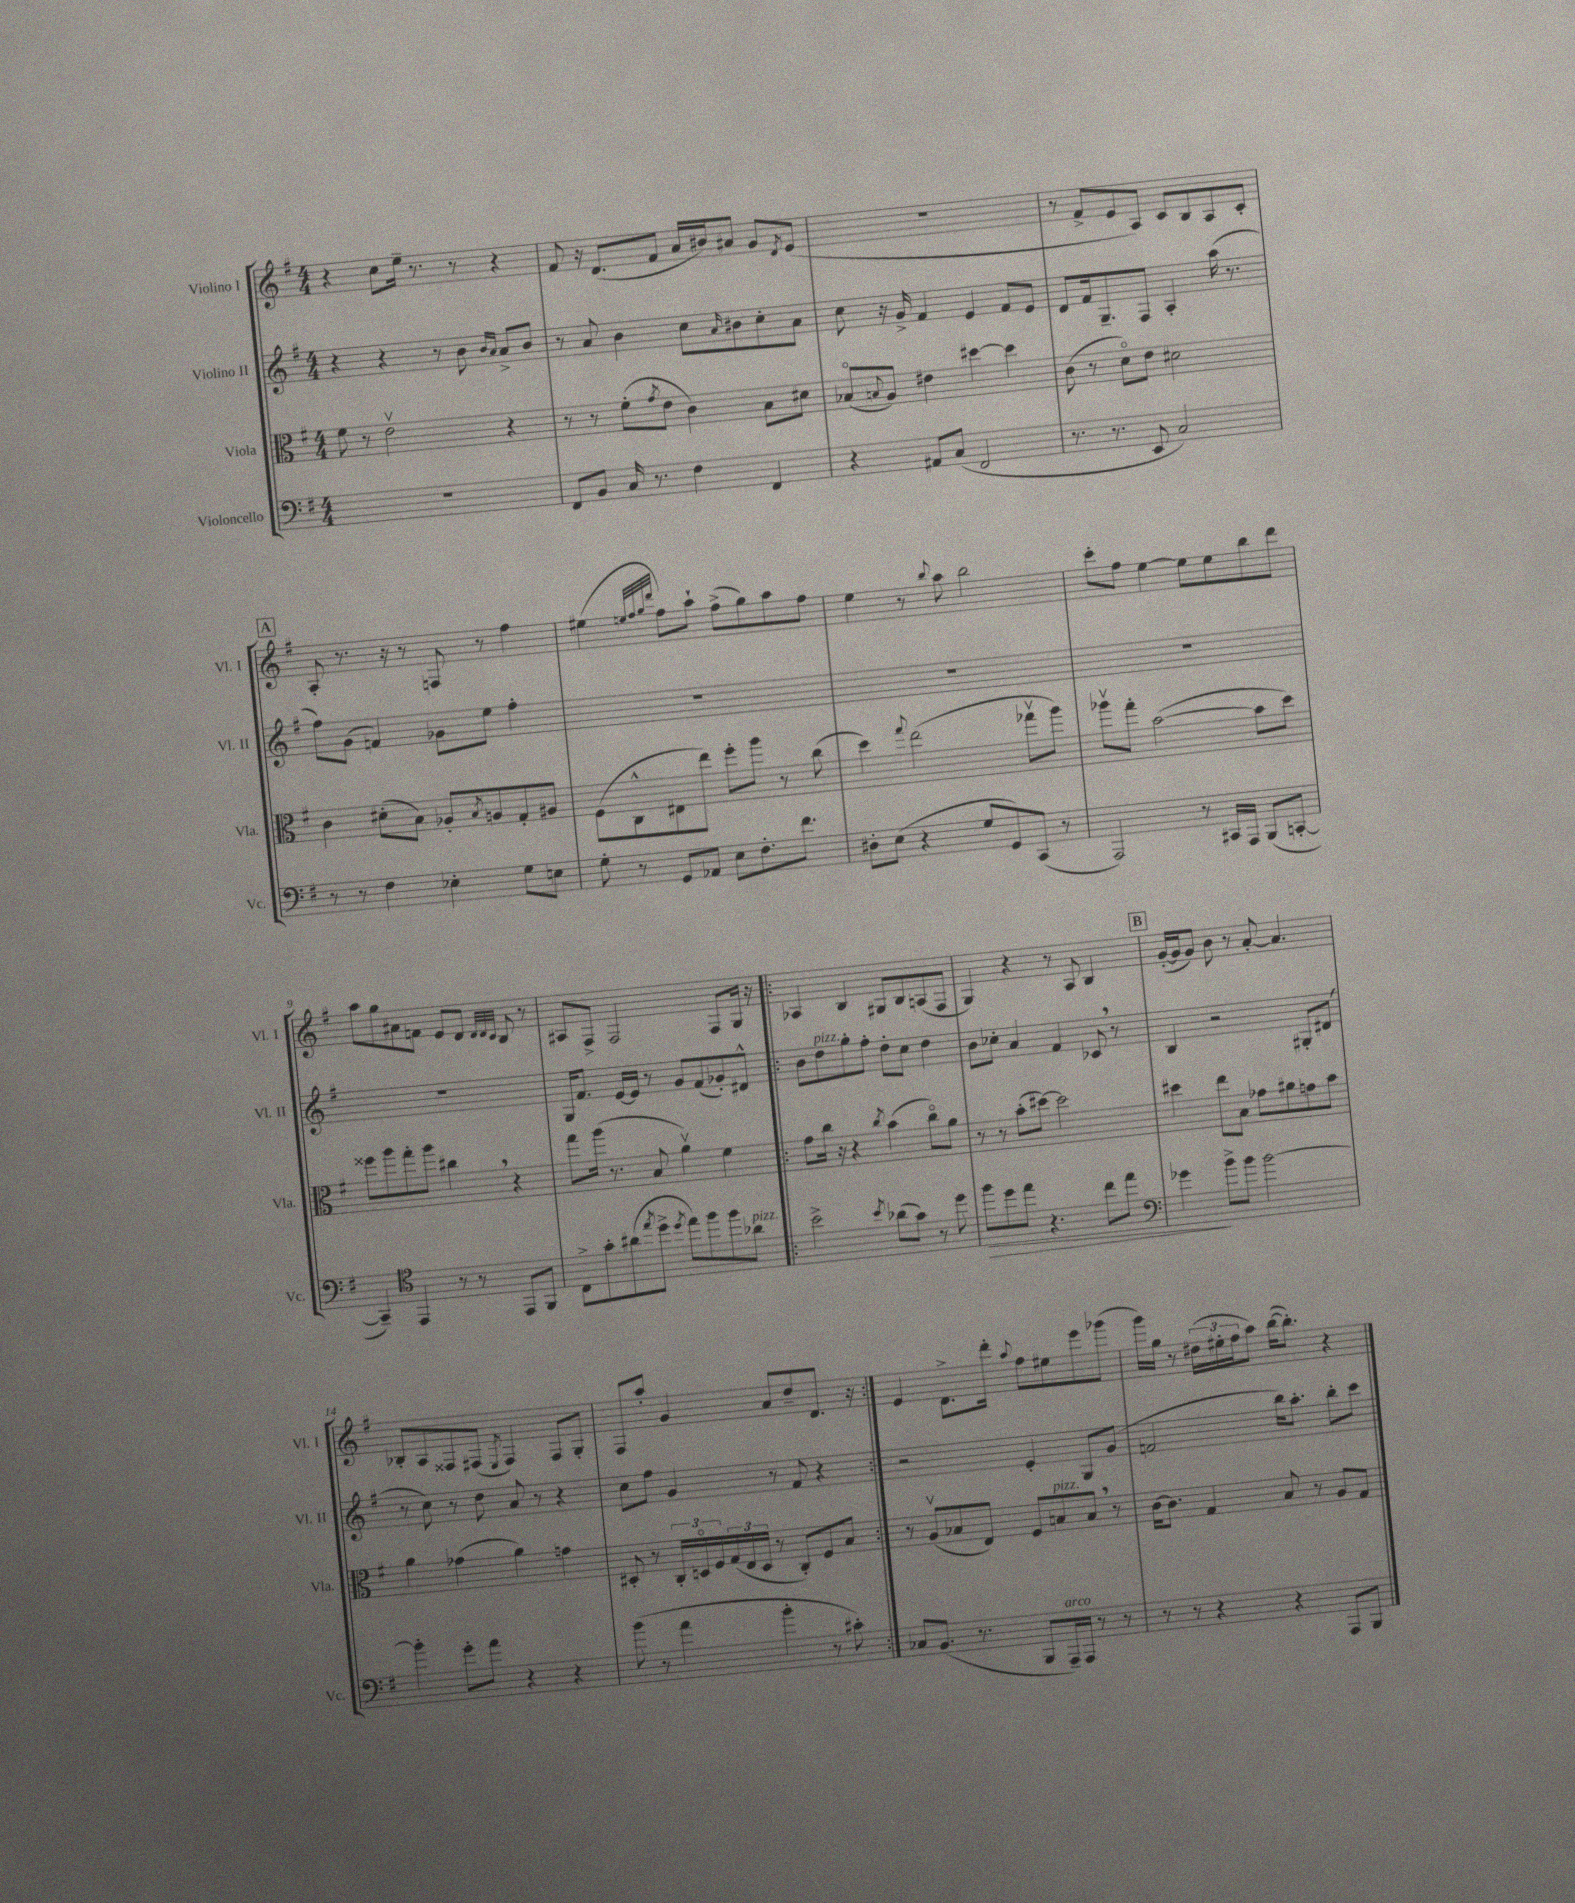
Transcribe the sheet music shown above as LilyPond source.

<<
\new StaffGroup <<
\new Staff = "s0" \with { instrumentName = "Violino I" shortInstrumentName = "Vl. I" } {
    \clef treble \key g \major \numericTimeSignature \time 4/4
    r4 c''8 e''16-- r8. r8 r4 |
    fis'8 r16 d'8.( fis'8 a'16 bis'16) ais'8 g'8 \acciaccatura { d'8 } e'8( |
    R1 |
    r8 fis'8-> e'8 a8) c'8 b8 a8 c'8-. |
    \mark \markup { \box "A" } a8-. r8. r16 r8 f8 r8 fis''4 |
    eis''4( \grace { e''32 fis''32 g''32 d'''32 } fis''8) a''8-! fis''8->( g''8) a''8 fis''8 |
    e''4 r8 \appoggiatura { b''8 } a''8 b''2 |
    c'''8-. fis''8 e''4~ e''8 e''8 b''8 d'''8 |
    a''8 g''8 ais'8 f'8 e'8 d'8 \grace { d'32 d'32 c'32 } b8 r8 |
    ais8 fis8-> fis2 fis8 g16 r16 |
    \repeat volta 2 { aes4 b4 gis8 b8 a8( fis8 |
    g4) r4 r8 a8 b4 |
    \mark \markup { \box "B" } g'16~-.( g'16 g'8) b'8 r8 a'8~-. a'4. |
    bes8-. a8 fisis8 fis8( \acciaccatura { e8 } fis4) fis8 g8-. |
    fis8 a''8-. g'4 a'8 d''8-- d'8. r16 | }
    e'4 d'8.-> d'''16-. \appoggiatura { a''8 } fis''8 eis''8 e'''8 ges'''8( |
    g'''16) g''16 r8 \tuplet 3/2 { dis''16( eis''16-. fis''16 } a''8) b''16~( b''8.-.) r4 \bar "|." |
}
\new Staff = "s1" \with { instrumentName = "Violino II" shortInstrumentName = "Vl. II" } {
    \clef treble \key g \major \numericTimeSignature \time 4/4
    r4 r4 r8 b'8 \grace { b'16 a'16 } a'8-> b'8 |
    r8 a'8 b'4 c''8 \grace { a'16 } bis'8 c''8-. a'8 |
    c''8 r16 g'16-> fis'4 e'4 fis'8 e'8 |
    d'8 fis'16 g8.-- fis8 a4-. a''16( r8. |
    \mark \markup { \box "A" } fis''8) g'8( f'4) ges'8 e''8 fis''4-. |
    R1 |
    R1 |
    R1 |
    R1 |
    g16 fis'8. e'16~ e'16 r8 g'8 fis'8( ges'8-.) dis'8-^ |
    \repeat volta 2 { b'8 d''8^\markup { \italic "pizz." } g''8-. fis''8-. d''8-. c''8 d''4 |
    b'8 ces''8-. a'4 fis'4 ces'8 \breathe r8 |
    \mark \markup { \box "B" } b4 r2 gis8-. dis'8( |
    r8 c''8) r8 d''8 a'8 r8 r4 |
    c''8 fis''8 g'4 r8 fis'8 r4 | }
    r2 e'4-. g8 g'8( |
    f'2 b''16) a''8.-. b''8-. c'''8 \bar "|." |
}
\new Staff = "s2" \with { instrumentName = "Viola" shortInstrumentName = "Vla." } {
    \clef alto \key g \major \numericTimeSignature \time 4/4
    fis'8 r8 e'2\upbow r4 |
    r8 r8 fis'8-.( \acciaccatura { g'8 } e'8 c'4) b8 dis'8 |
    bes8\flageolet( \appoggiatura { b8 } a8) eis'4 dis''4~ dis''4 |
    c'8( r8 d'8\flageolet) e'8 dis'2 |
    \mark \markup { \box "A" } c'4 dis'8-.( b8) aes8-. \acciaccatura { b8 } a8 g8-. ais8 |
    fis8( c8-^ eis8 e''8) fis''8-. a''8 r8 c''8( |
    d''4) \appoggiatura { g''8 } e''2( ges''8\upbow a''8) |
    aes''8\upbow g''8-. b'2~( b'8 d''8) |
    fisis''8 a''8 g''8-. a''8 cis''4 \breathe r4 |
    g''8 a''16( r8. b8 a'4\upbow) fis'4 |
    \repeat volta 2 { g'8 c''16 r16 r4 \acciaccatura { c''8 } b'4( c''8\flageolet) a'8 |
    r8 r8 b'8-.( dis''8~) dis''2 |
    \mark \markup { \box "B" } dis''4 e''8 b8 ges'8 ais'8 g'8 b'8 |
    a'4 ges'4( a'4) g'4 |
    dis8-. r8 \tuplet 3/2 { c16-. d16\flageolet fis16 } \tuplet 3/2 { g16( e16 d16 } r8 c8-.) fis8 b8 | }
    r8 a8\upbow( bes8 e8) fis8 b8^\markup { \italic "pizz." } b8 \breathe r8 |
    c'16~ c'8. g4 b8 r8 a8 g8 \bar "|." |
}
\new Staff = "s3" \with { instrumentName = "Violoncello" shortInstrumentName = "Vc." } {
    \clef bass \key g \major \numericTimeSignature \time 4/4
    R1 |
    fis,8 b,8 c16 r8. fis4 fis,4 |
    r4 ais,8 c8( fis,2 |
    r8. r8. e,8 c2) |
    \mark \markup { \box "A" } r8 r8 fis4 ees4-. g8 e8 |
    g8-. r8 g,8 aes,8 e8 fis8.-. fis'8. |
    dis8-. e8( r4 g8 g,8) c,8( r8 |
    a,,2) r8 cis,16 a,,16 b,,8( c,8~-. |
    c,4--) \clef tenor e,4 r8 r8 e,8 fis,8 |
    c8-> g'8-. ais'8( \acciaccatura { e''8 } d''8-> \acciaccatura { d''8 } e''8) fis''8 fis''8 aes'8^\markup { \italic "pizz." } |
    \repeat volta 2 { b'2-> \acciaccatura { b'8 } aes'8( g'8) r8 d''8 |
    fis''8\> d''8 e''8 r4. c''8 e''8 |
    \mark \markup { \box "B" } \clef bass ges'4\! b'8-> b'8 b'2~ |
    b'4-. g'8-. a'8 r4 r4 |
    b'8( r8 a'4 b'4-. r8 cis'8-.) | }
    ces8 b,8.( r8. b,,8 a,,16--^\markup { \italic "arco" }) a,,16 r8 r8 |
    r8 r8 r4 r4 a,,8 b,,8 \bar "|." |
}
>>
>>
